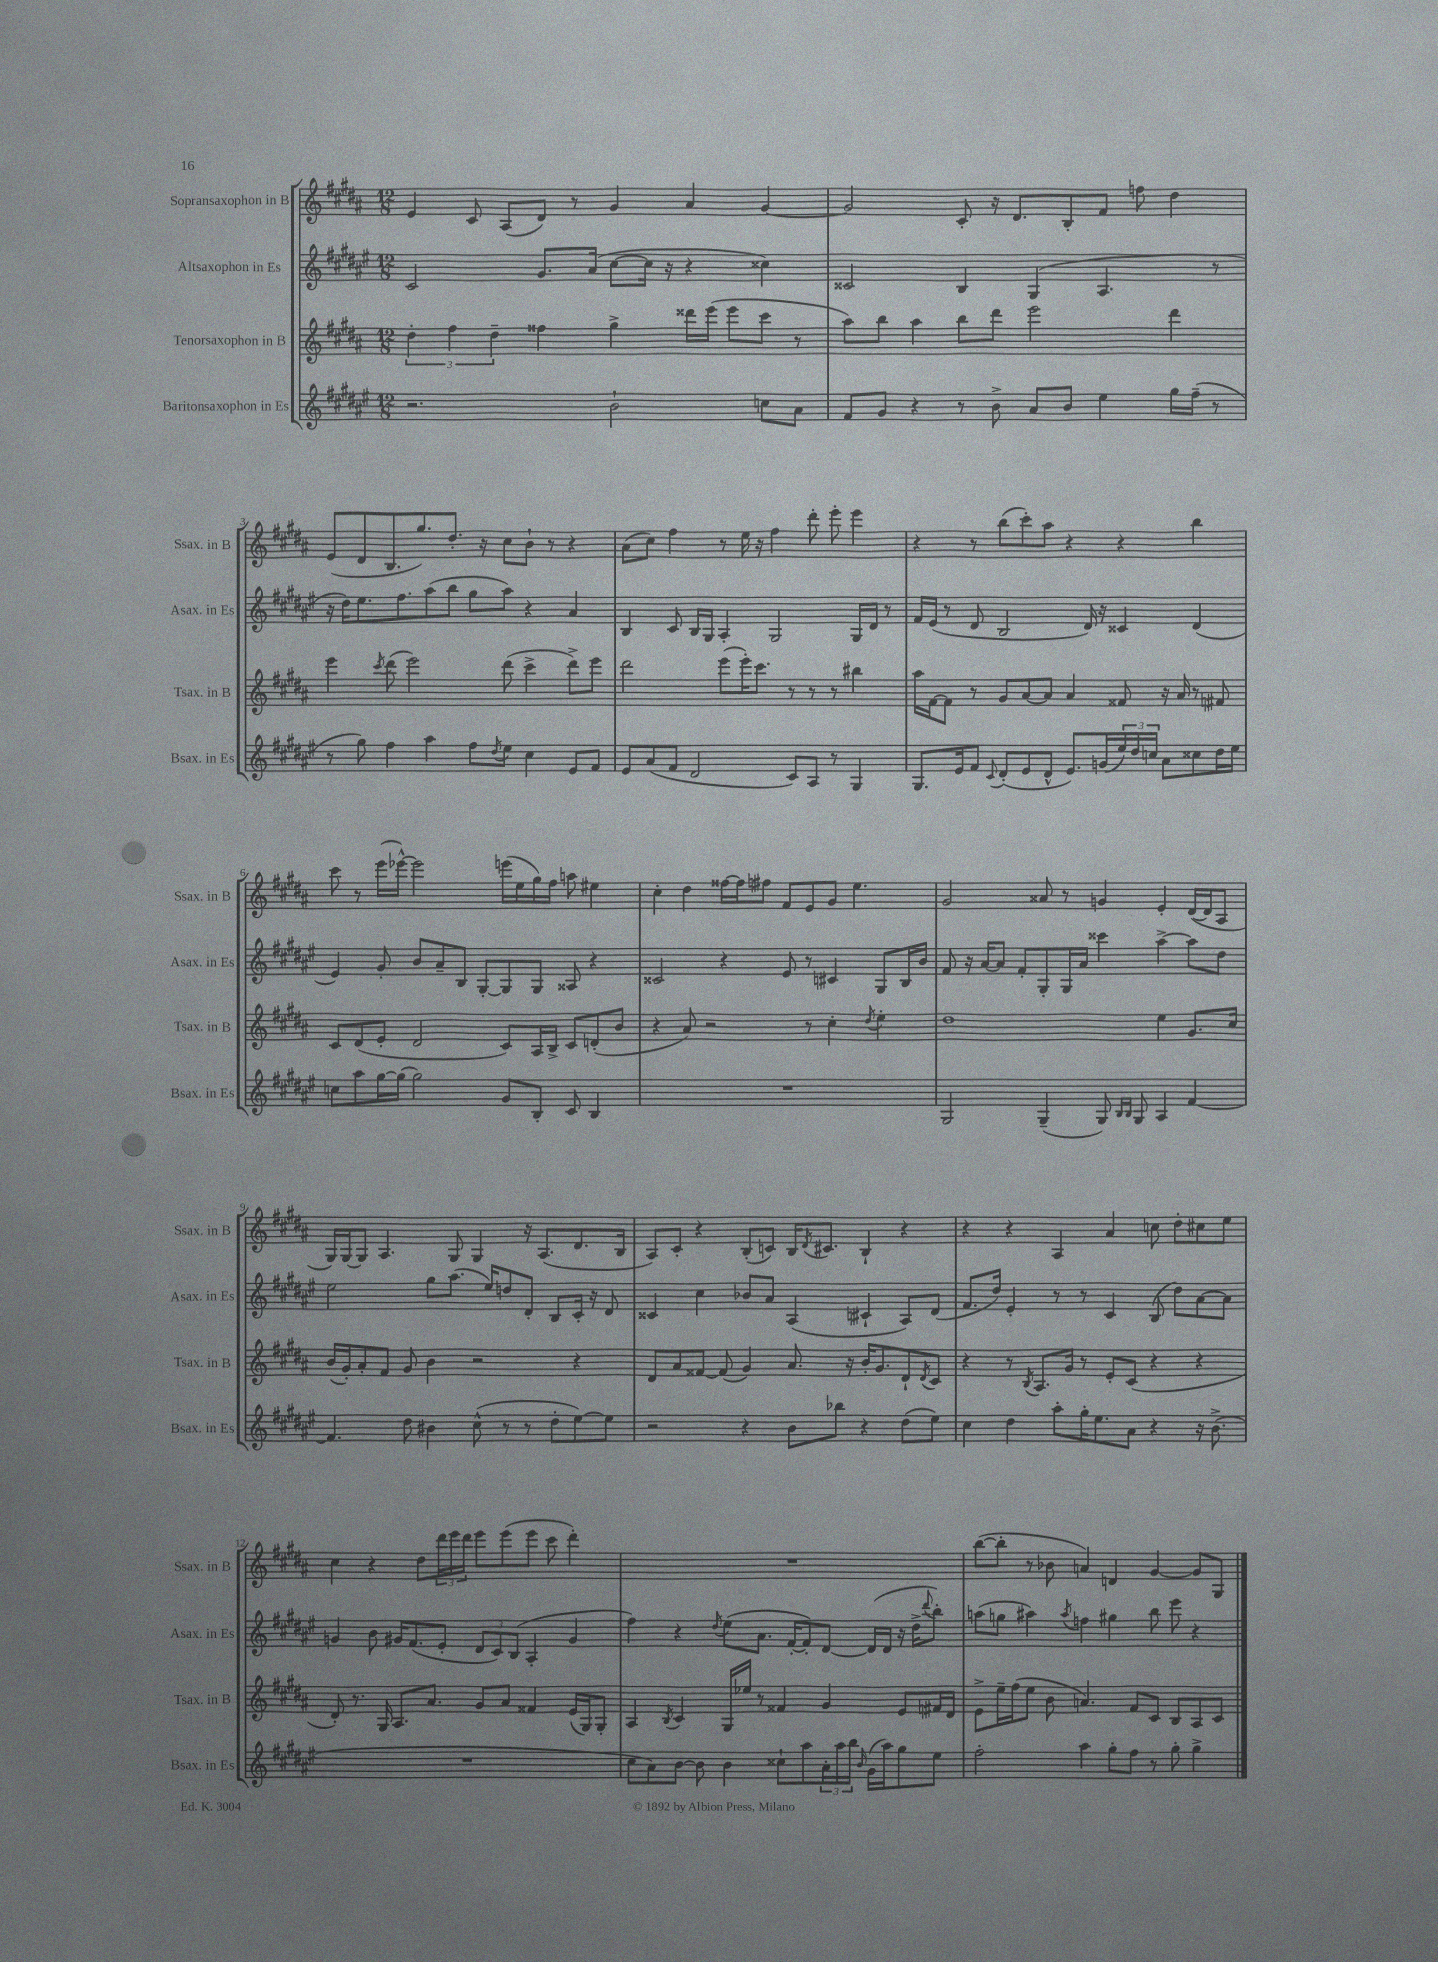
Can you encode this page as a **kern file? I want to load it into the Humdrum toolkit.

**kern	**kern	**kern	**kern
*staff4	*staff3	*staff2	*staff1
*clefG2	*clefG2	*clefG2	*clefG2
*k[f#c#g#d#a#e#]	*k[f#c#g#d#a#]	*k[f#c#g#d#a#e#]	*k[f#c#g#d#a#]
*M12/8	*M12/8	*M12/8	*M12/8
2.r	6dd#'	2c#	4e
.	6ff#	.	.
.	.	.	8c#
.	6dd#~	.	.
.	.	.	(8A#
.	4ff##	8.g#	8d#)
.	.	.	8r
.	.	(16a#	.
2b`	4gg#^	[8cc#	4g#
.	.	16cc#]	.
.	.	16r	.
.	16ddd##	4r	4a#
.	(16eee	.	.
.	8eee	.	.
8cc	8ccc#	4cc##)	[4g#
8a#	8r	.	.
=	=	=	=
8f#	8aa#)	2c##	2g#]
8g#	8bb	.	.
4r	4aa#	.	.
8r	8bb	4B	8c#'
8b^	8ddd#	.	16r
.	.	.	8.d#
8a#	2eee	(4G#	.
8b	.	.	8B'
4ee#	.	4.A#	8f#
.	.	.	8ff
16gg#	4ddd#	.	4dd#
(16ff#~	.	.	.
8r	.	8r	.
=	=	=	=
8r	4eee	16r	(8e
.	.	16dd#)	.
8gg#)	.	8.ee#	8d#
.	8qccc#	.	.
4ff#	(8ddd#	.	8.B
.	.	8.ff#	.
.	2eee)	.	.
.	.	.	8.gg#)
4aa#	.	(8aa#	.
.	.	8bb	8.dd#'
8ff#	.	8gg#	.
.	.	.	16r
8qdd#	.	.	.
8ee#	(8ddd#	8aa#)	8cc#
4cc#	4ccc#^	4r	8b`
.	.	.	8r
8e#	8ddd#^)	4a#	4r
8f#	8eee	.	.
=	=	=	=
8e#	2ddd#	4B	(8a#
(8a#	.	.	8cc#)
8f#	.	8c#	4ff#
2d#	.	16B	.
.	.	16G#	.
.	(8eee	4A#'	8r
.	16eee')	.	16ee
.	8.ccc#	.	16r
.	.	2G#	4ff#
8c#)	8r	.	.
8A#	8r	.	8ddd#'
8r	8r	.	8eee'
4G#	4bb#	16G#	4eee
.	.	16d#	.
.	.	8r	.
=	=	=	=
8.G#	16aa#	16f#	4r
.	[16f#	(16e#	.
.	8f#]	8r	.
16e#	.	.	.
8f#	8r	8d#	8r
8qqc#	.	.	.
(8d#'	8g#	2B	(8bb
8e#	[8a#	.	8ccc#')
8d#^^	8a#]	.	8aa#
8.e#)	4a#	.	4r
.	.	16d#)	.
(16g	.	16r	.
24ee#)	8f##	4c##	4r
24dd#	.	.	.
24cc	.	.	.
8a#	16r	.	.
.	16a#	.	.
8cc##	8r	(4d#	4bb
16dd#	8f#	.	.
16ee#	.	.	.
=	=	=	=
8cc	8c#	4e#)	8ccc#
8aa#	(8d#	.	8r
[16gg#	8e'	8g#'	(16eee
(16gg#]	.	.	[16eee-^^)
2gg#)	2d#	8b	2eee-]
.	.	8a#~	.
.	.	8B	.
.	.	[8G#'	.
8g#	8c#)	8G#]	(16eee
.	.	.	16ee
8B'	16A#	8G#	16gg#)
.	16B^	.	16ff#
8c#	8c#	8A##	8aa
4B	(8d'	4r	4ee#
.	8b	.	.
=	=	=	=
1.r	4r	2c##	4cc#'
.	8a#)	.	4dd#
.	2r	.	.
.	.	4r	[16ff##
.	.	.	16ff##]
.	.	.	8ff#
.	.	8e#	8f#
.	8r	8r	8e
.	4cc#'	4c#	8g#
.	.	.	4.ee
.	8qdd#	.	.
.	4ee'	8G#	.
.	.	16B	.
.	.	16b	.
=	=	=	=
2G#	1dd#	8f#	2g#
.	.	16r	.
.	.	[16a#	.
.	.	8a#]	.
.	.	8f#'	.
(4G#~	.	8G#'	8a##
.	.	16G#	8r
.	.	16a#	.
8G#)	.	4ccc##	4g
16qqB	.	.	.
16qqB	.	.	.
8G#	.	.	.
4A#	4ee	[4aa#^	4e'
[4f#	8.g#	8aa#]	([16d#
.	.	.	16d#]
.	.	8dd#	8A#
.	16cc#	.	.
=	=	=	=
4.f#]	(16b	2ee#	16G#)
.	16g#')	.	[16G#
.	8a#'	.	8G#]
.	8f#	.	4.A#
8dd#	8g#	.	.
4b#	4b	8gg#	.
.	.	(8.aa#	8G#
(8cc#^^	2r	.	4G#
.	.	16ee#)	.
8r	.	8dd	.
8r	.	8d#'	16r
.	.	.	(8.A#
8dd#'	.	8B	.
[8ee#)	4r	16c#'	8.d#
.	.	16r	.
8ee#]	.	8d#	.
.	.	.	16B
=	=	=	=
2r	8d#	4c##	8A#)
.	8a#	.	8c#'
.	[8f##	4cc#	4r
.	(8f##]	.	.
4r	4g#)	8b-	(8B'
.	.	8a#	8c)
8b	8.a#	(4A#	16B
.	.	.	8qd#
.	.	.	8.c#
8bb-	.	.	.
.	16r	.	.
4r	16b'	4c#`	4B`
.	8.g#	.	.
(8dd#	8d#`	8A#)	4r
.	8qd#	.	.
8ee#)	8c#	(8d#	.
=	=	=	=
4cc#	4r	8.f#	4r
.	.	16dd#)	.
4dd#	8r	4e#'	4r
.	8qB	.	.
.	8.A#	.	.
8aa#'	.	8r	4A#
.	16g#	.	.
16gg#'	8r	8r	.
8.ee#	.	.	.
.	8e'	4c#	4a#
8a#	(8c#	.	.
4r	4r	(8B	8cc
.	.	8dd#)	8dd#'
16r	4r	[8a#	8cc#
(8.b^	.	.	.
.	.	8a#]	8ee
=	=	=	=
1.r	8d#')	4g	4cc#
.	8.r	.	.
.	.	8b	4r
.	16G#	.	.
.	8.A#	16g#	.
.	.	(8.f#	.
.	.	.	8dd#
.	8.a#	.	.
.	.	8e#'	24ddd#
.	.	.	24eee
.	.	.	24ddd#
.	8g#	12d#	8eee
.	.	12c#)	.
.	8a#	.	(8eee
.	.	(12B	.
.	4f##	4A#'	8eee
.	.	.	8ccc#
.	(16e	4g#	4ddd#')
.	16G#)	.	.
.	8G#'	.	.
=	=	=	=
8cc#	4A#	4ff#)	1.r
8a#)	.	.	.
.	8qB	.	.
[8b	4c#	4r	.
8b]	.	.	.
.	.	8qdd#	.
4b	16G#	(8ee#	.
.	16ee-	.	.
.	8r	8.a#	.
8cc##`	4f##	.	.
.	.	[16f#'	.
8aa#	.	8f#'])	.
24a#'	4g#	[8d#	.
24aa#	.	.	.
24bb	.	.	.
16qqb	.	.	.
(16g#	.	(16d#]	.
16aa#)	.	16d#	.
8gg#	8e	16r	.
.	.	16dd#^	.
.	.	8qqddd#	.
8ee#	16f#	8bb')	.
.	16d#	.	.
=	=	=	=
2ff#'	8e^	(8aa	([8bb
.	16ee~	8gg	8bb']
.	(16ff#	.	.
.	8ee	4aa#)	8r
.	8b	.	8b-
.	.	8qaa#	.
4aa#	4.a)	4ff	4a)
8gg#'	.	4gg#	4d
8ff#	8f#	.	.
8r	8c#	8bb	[4g#
8gg#'	8B	8eee#	.
4gg#^	8A#	4r	8g#]
.	8c#	.	8G#
==	==	==	==
*-	*-	*-	*-
